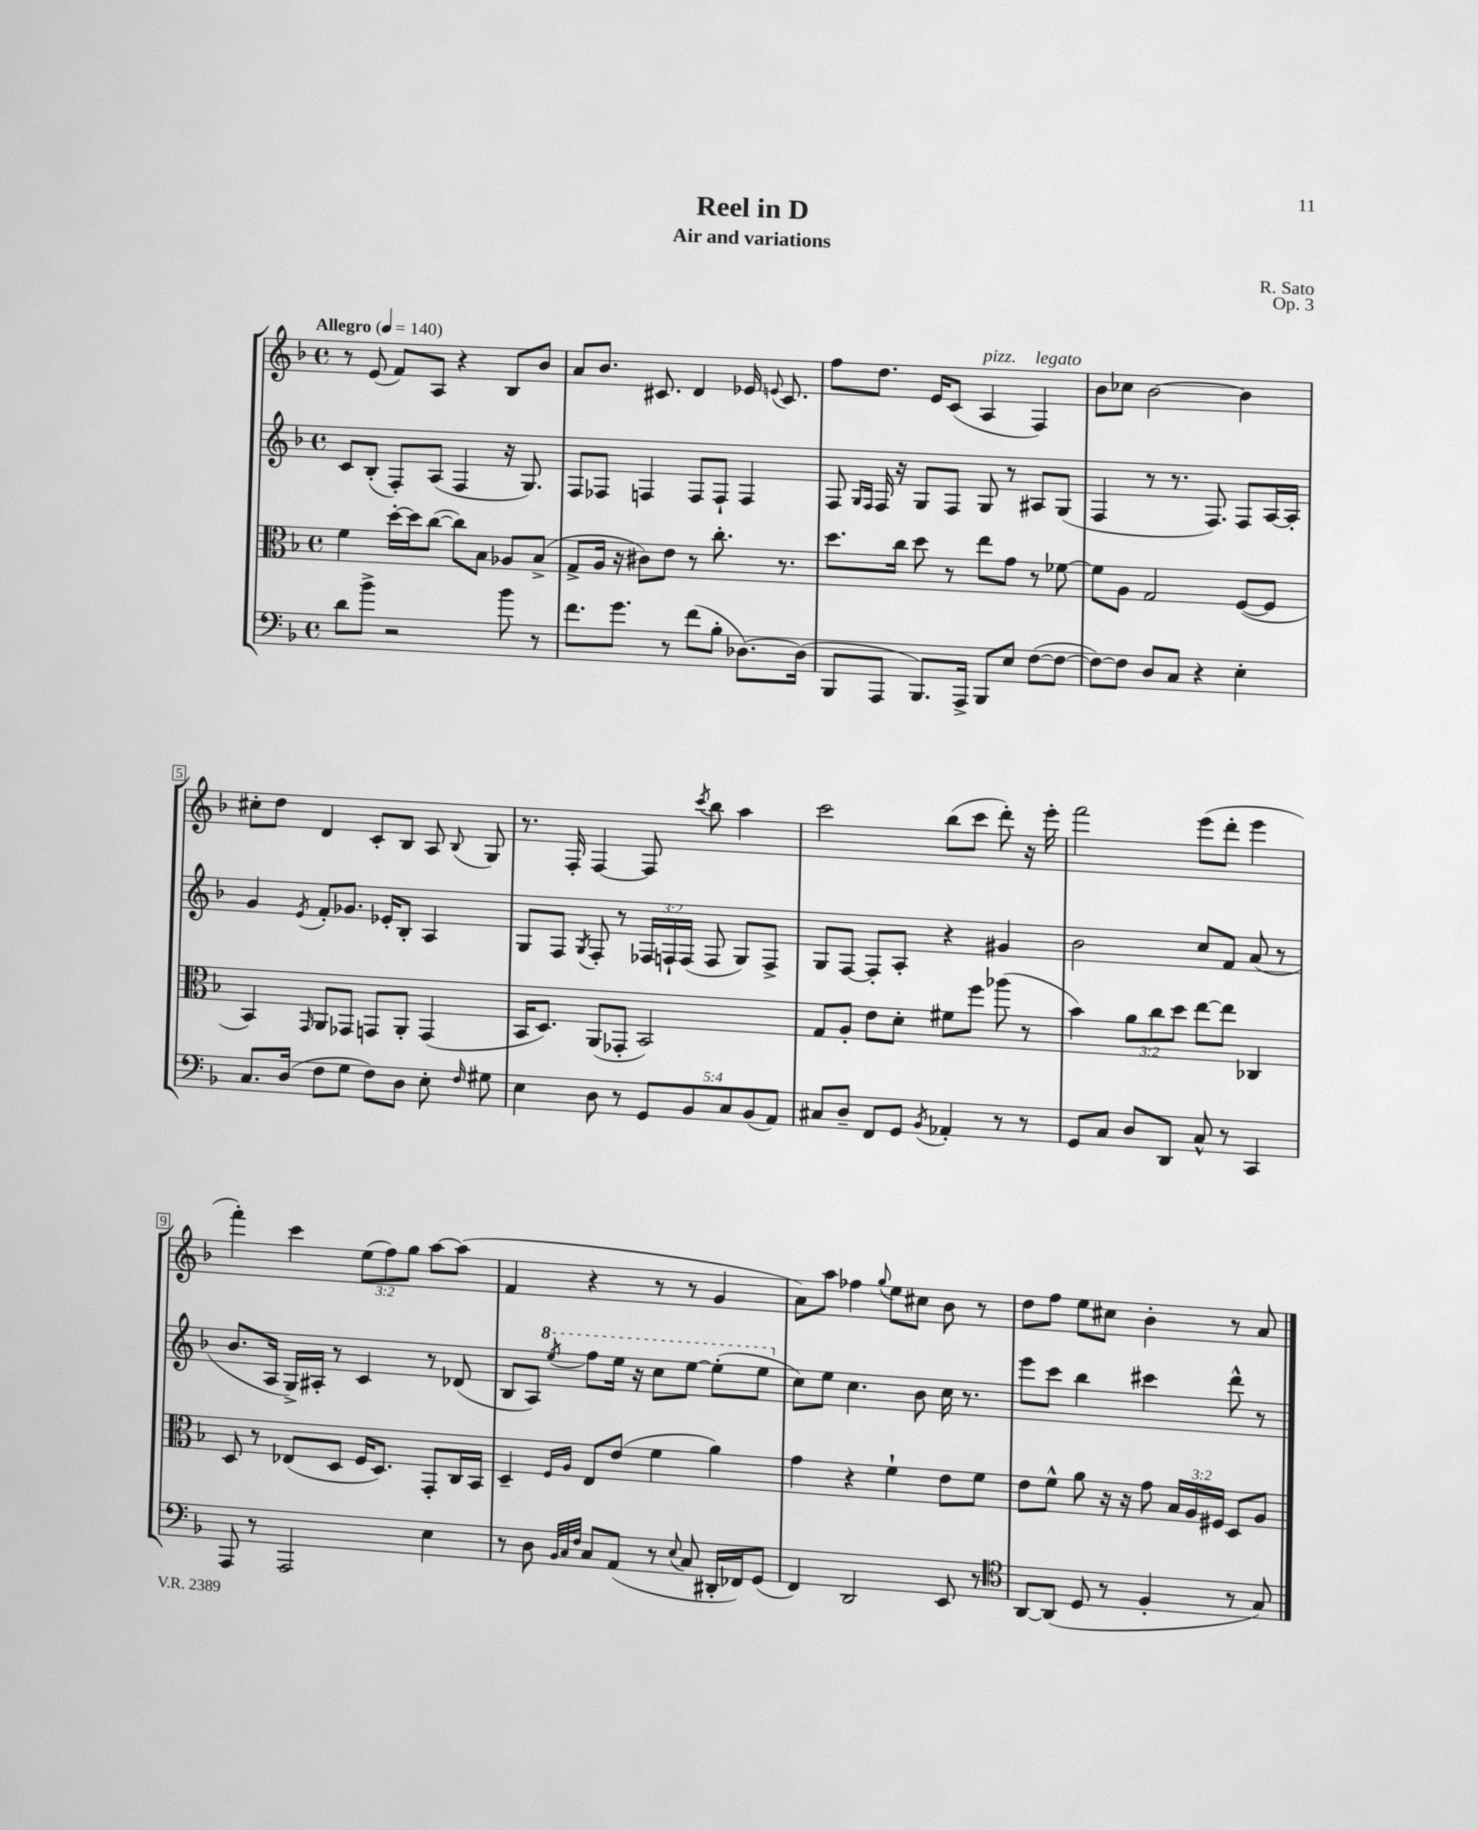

**kern	**kern	**kern	**kern
*staff4	*staff3	*staff2	*staff1
*clefF4	*clefC3	*clefG2	*clefG2
*k[b-]	*k[b-]	*k[b-]	*k[b-]
*M4/4	*M4/4	*M4/4	*M4/4
*met(c)	*met(c)	*met(c)	*met(c)
*MM140	*MM140	*MM140	*MM140
8d	4f	8c	8r
8b-^	.	(8B-'	(8e
2r	[16dd'	8F')	8f)
.	16dd]	.	.
.	([8cc	(8A	8A
.	8cc])	4F	4r
.	8B-	.	.
8b-	8A-	16r	8B-
.	.	8.G)	.
8r	(8B-^	.	8b-
=	=	=	=
8.f	8G^	8F	8a
.	16A	8F-	8.b-
8.g	16r	.	.
.	8c#)	4F	.
.	.	.	8.c#
8r	8e	.	.
(8f	8r	8F	4d
8B-'	8.cc'	8F`	.
[8.D-)	.	4F	16e-
.	.	.	8qqe
.	8.r	.	8.c#
(16D-]	.	.	.
=	=	=	=
8BBB-	8.dd	8F	8ff
.	.	16qqG	.
.	.	16qqF	.
8AAA	.	16F	8.dd
.	16cc	16r	.
8.BBB-)	8dd	8G	.
.	.	.	16e
.	8r	8F	(8c
16AAA^	.	.	.
8BBB-	8ee	8G	4A
8E	8g	8r	.
([8F	8r	8A#	4F)
8F_	[8f-	(8G	.
=	=	=	=
8F_)	8f-]	4F	8b-
8F]	8A	.	8cc-
8D	2G	8r	[2b-
8C	.	8.r	.
4r	.	.	.
.	.	8.F)	.
4E'	([8F	8F	4b-]
.	8F]	[16A	.
.	.	16A']	.
=	=	=	=
8.C	4BB-)	4g	8cc#'
.	.	.	8dd
(16D	.	.	.
.	16qqGG	8qe	.
8F	8AA	8f'	4d
8G	8GG-	8.g-	.
8F)	8GG	.	8c'
.	.	16e-'	.
8D	8AA'	8B-'	8B-
8E'	(4GG	4A	8A
16qqF	.	.	8qqB-
8G#	.	.	8G
=	=	=	=
4E	16BB-	8G	8.r
.	8.D)	.	.
.	.	8F	.
.	.	.	16F'
.	.	8qG	.
8D	(8AA	8F'	[4F
8r	8GG-'	8r	.
10GG	2BB-)	24F-	8F]
.	.	24F`	.
.	.	(24F	.
10BB-	.	.	.
.	.	.	8qccc
.	.	8F	8bb-
10C	.	.	.
.	.	8G)	4aa
(10BB-	.	.	.
.	.	8F^	.
10AA)	.	.	.
=	=	=	=
8C#	8G	8G	2ccc
8D~	8A'	[8F	.
8FF	8e	8F']	.
8GG	8d'	8A'	.
8qBB-	.	.	.
4AA-'	8f#	4r	(8bb-
.	8ff	.	8ccc
8r	(8aa-	4g#	8ddd')
8r	8r	.	16r
.	.	.	16eee'
=	=	=	=
8GG	4b-)	2b-	2fff
8C	.	.	.
8D	12a	.	.
.	12cc	.	.
8DD	.	.	.
.	12dd	.	.
8C^^	[8ee	8cc	(8eee
8r	8ee]	8f	8ddd'
4CC	4C-	(8a	4eee
.	.	8r	.
=	=	=	=
8AAA	8D	8.b-	4fff')
8r	8r	.	.
.	.	16A	.
2AAA	(8E-	16G^)	4ccc
.	.	16A#'	.
.	8D	8r	.
.	16F	4c	(12ee
.	8.D)	.	.
.	.	.	12ff)
.	.	.	12gg
4E	8GG'	8r	[8aa
.	16C	(8d-	(8aa]
.	16BB-	.	.
=	=	=	=
8r	4D~	8B-	4f
8D	.	8A)	.
32qqBB-	.	.	.
32qqC	16qqF	.	.
32qqF	16qqA	8qeee	.
8C	8E	8fff	4r
(8AA	(8e	16eee	.
.	.	16r	.
8r	4f	8ccc	8r
8qqE	.	.	.
8C	.	[8eee	8r
16DD#'	4a)	(8eee']	4g
16FF-)	.	.	.
(8GG	.	8eee	.
=	=	=	=
4FF)	4g	8cc)	8a)
.	.	8ee	8aa
2DD	4r	4.cc	4ff-
.	.	.	8qqgg
.	4f`	.	8ee
.	.	8b-	8cc#
8EE	8e	16cc	8b-
.	.	8.r	.
8r	8f	.	8r
=	=	=	=
*clefC4	*	*	*
[8AA	8e	8eee	8dd
(8AA]	8f^^	8ccc	8ff
8D	8a	4bb-	8ee
8r	16r	.	8cc#
.	16r	.	.
4F'	8g	4ccc#	4b-'
.	24B-	.	.
.	24A	.	.
.	24F#	.	.
8r	8D	8ddd^^	8r
8G)	8A	8r	8a
==	==	==	==
*-	*-	*-	*-
